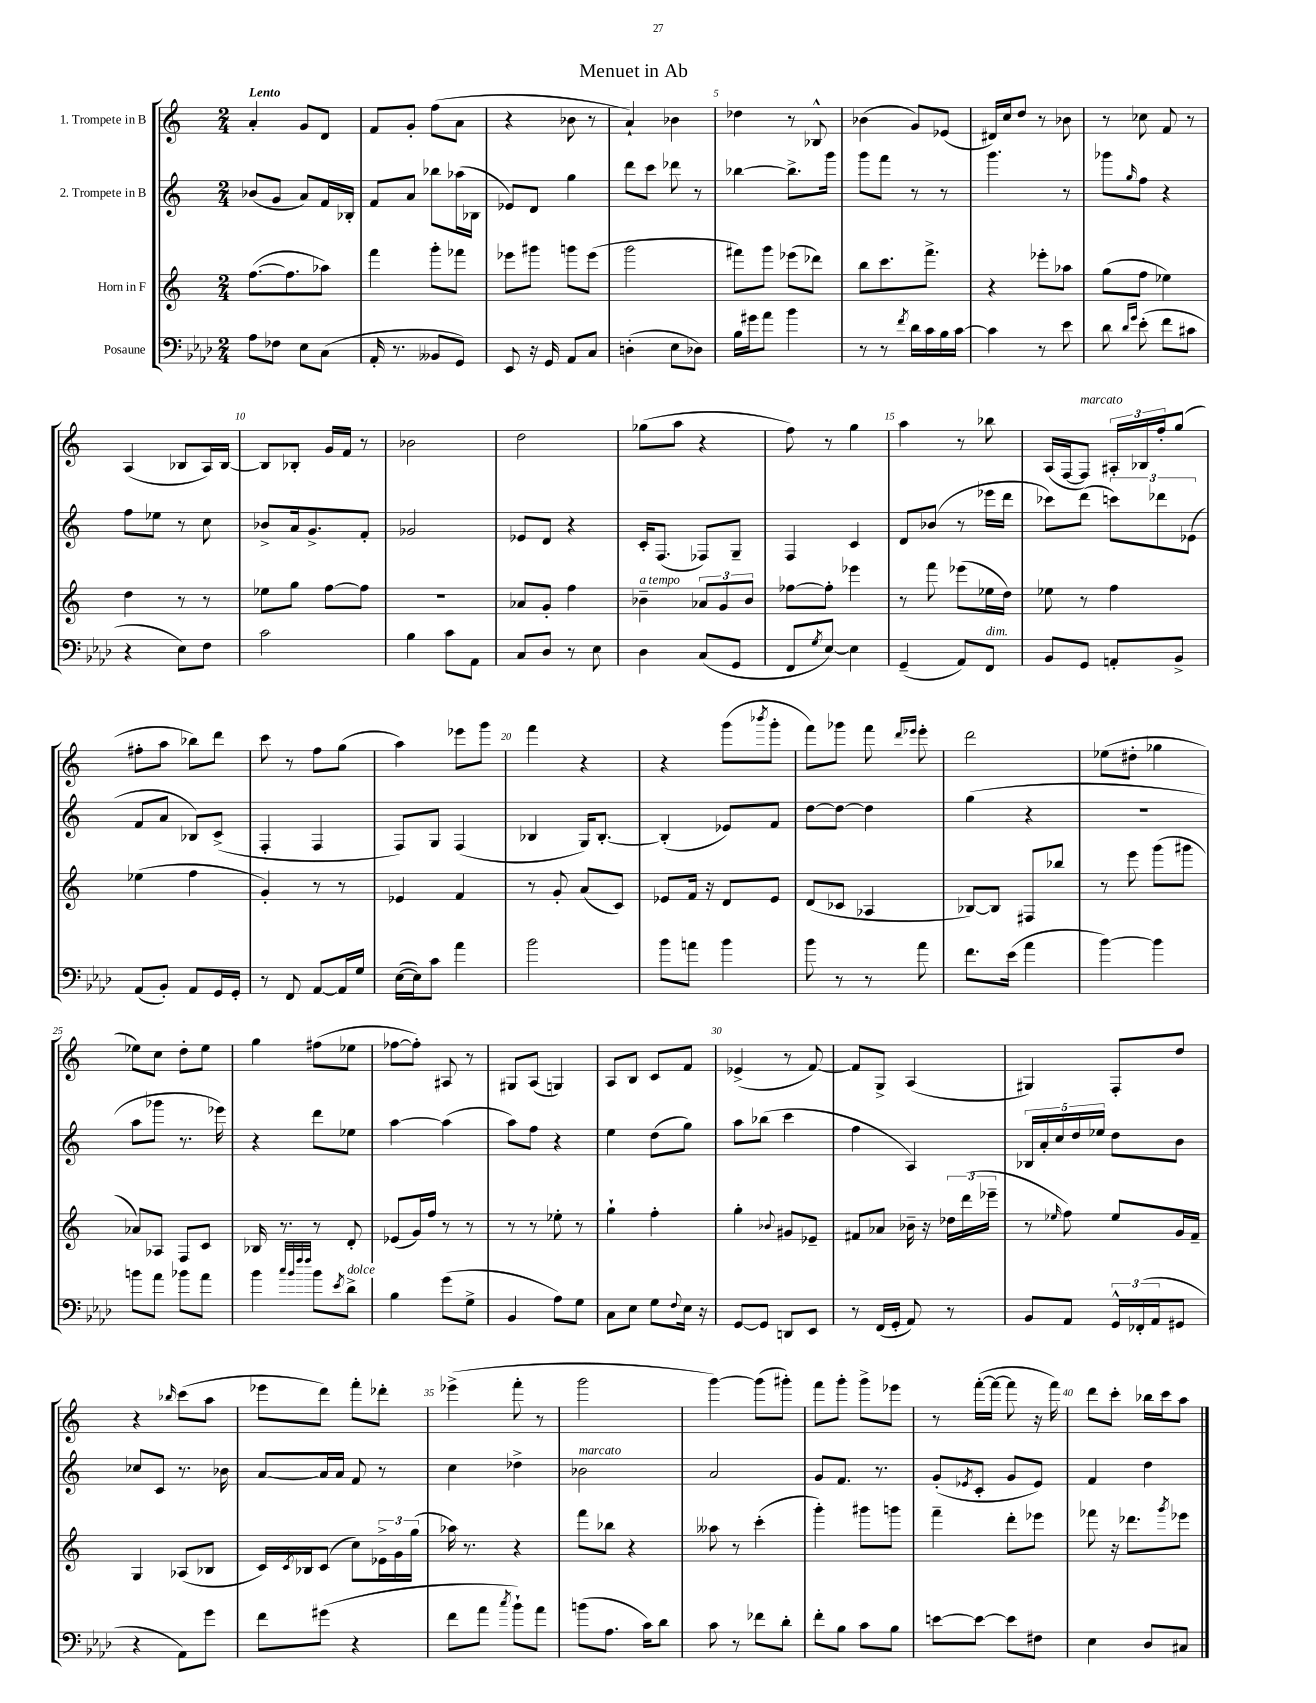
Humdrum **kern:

**kern	**kern	**kern	**kern
*staff4	*staff3	*staff2	*staff1
*clefF4	*clefG2	*clefG2	*clefG2
*k[b-e-a-d-]	*k[]	*k[]	*k[]
*M2/4	*M2/4	*M2/4	*M2/4
8A-\L	([8.ff\L	(8b-/L	4a'/
8F-\J	.	8g/J	.
.	8.ff\]	.	.
8E-\L	.	8a/L)	8g/L
(8C\J	8aa-\J)	16f/L	8d/J
.	.	16B-'/JJ	.
=	=	=	=
16AA-'/	4fff\	8f/L	8f/L
8.r	.	.	.
.	.	8a/J	8g'/J
8BB--/L	8ggg'\L	8bb-\L	(8ff\L
8GG/J)	8fff-\J	(16aa-\L	8a\J
.	.	16B-\JJ	.
=	=	=	=
8EE-/	8eee-\L	8e-/L)	4r
16r	8ggg#\J	8d/J	.
16GG/	.	.	.
8AA-/L	8ggg\L	4gg\	8b-\
8C/J	(8eee-\J	.	8r
=	=	=	=
(4D'\	2ggg\	8ddd\L	4a`/)
.	.	8ccc\J	.
8E-\L	.	8ddd-\	4b-\
8D-\J)	.	8r	.
=	=	=	=
16B-\LL	8fff#\L)	[4bb-\	4dd-\
16g#\J	.	.	.
8a-\J	8ggg\J	.	.
4b-\	(8eee-\L	8.bb-^\]L	8r
.	8ddd-\J)	.	8B-^^/
.	.	16ggg\Jk	.
=	=	=	=
8r	8bb\L	8ggg\L	(4b-\
8r	8.ccc\	8fff\J	.
8qf/	.	.	.
16d-\LL	.	8r	8g/L)
16c\	8.fff^\J	.	.
16B-\	.	8r	(8e-/J
[16c\JJ	.	.	.
=	=	=	=
4c\]	4r	4.ggg\	16d#/LL)
.	.	.	16cc/J
.	.	.	8dd/J
8r	8eee-'\L	.	8r
8e-\	8aa-\J	8r	8b-\
=	=	=	=
8d-\	(8gg\L	8ggg-\L	8r
16qqd-/LL	.	.	.
16qqg/JJ	.	16qqgg/	.
(8e-'\	8ff\J	8ff\J	8cc-\
8f\L	4ee-\)	4r	8f/
8c#\J	.	.	8r
=	=	=	=
4r	4dd\	8ff\L	(4A/
.	.	8ee-\J	.
8E-\L)	8r	8r	8B-/L
8F\J	8r	8cc\	16A/L)
.	.	.	[16B-/JJ
=	=	=	=
2c\	8ee-\L	8b-^/L	8B-/]L
.	8gg\J	16a/k	8B-'/J
.	.	8.g^/	.
.	[8ff\L	.	16g/LL
.	.	.	16f/JJ
.	8ff\]J	8f'/J	8r
=	=	=	=
4B-\	2r	2g-/	2b-\
8c\L	.	.	.
8AA-\J	.	.	.
=	=	=	=
8C/L	8a-/L	8e-/L	2dd\
8D-/J	8g'/J	8d/J	.
8r	4ff\	4r	.
8E-\	.	.	.
=	=	=	=
4D-\	4b-~\	16c'/LK	(8gg-\L
.	.	(8.F/J	.
.	.	.	8aa\J
(8C/L	12a-/L	8F-/L)	4r
.	12g/	.	.
8GG/J	.	8G~/J	.
.	12b-/J	.	.
=	=	=	=
8FF/L	[8ff-\L	4F/	8ff\)
8qG/	.	.	.
[8E-/J)	8ff-'\]J	.	8r
4E-\]	4eee-\	4c/	4gg\
=	=	=	=
(4GG~/	8r	8d/L	4aa\
.	8fff\	(8b-/J	.
8AA-/L)	(8eee-\L	8r	8r
8FF/J	16ee-\L	16eee-\LL	8bb-\
.	16dd\JJ)	16ddd\JJ	.
=	=	=	=
8BB-/L	8ee-\	8ccc-\L)	(16A/LL
.	.	.	[16F/J
8GG/J	8r	(8ddd\J	8F/]J)
8AA'/L	4ff\	12ccc\L)	24A#'/LL
.	.	.	24B-/
.	.	12ddd-\	24ff'/J
8BB-^/J	.	.	(8gg/J
.	.	(12e-\J	.
=	=	=	=
(8AA-/L	(4ee-\	8f/L	8ff#'\L
8BB-'/J)	.	8a/J	8aa\J
8AA-/L	4ff\	8B-/L)	8bb-\L)
16GG/L	.	(8c^/J	8ddd\J
16GG'/JJ	.	.	.
=	=	=	=
8r	4g'/)	4F'/	8ccc\
8FF/	.	.	8r
[8AA-/L	8r	4F/	8ff\L
16AA-/]L	8r	.	(8gg\J
16G/JJ	.	.	.
=	=	=	=
([16E-\LL	4e-/	8F/L)	4aa\)
16E-\]J)	.	.	.
8c\J	.	8G/J	.
4a-\	4f/	(4F/	8eee-\L
.	.	.	8ggg\J
=	=	=	=
2b-\	8r	4B-/	4fff\
.	8g'/	.	.
.	(8a/L	16G/LK)	4r
.	.	[8.B-'/J	.
.	8c/J)	.	.
=	=	=	=
8b-\L	8e-/L	(4B-'/]	4r
8a\J	16f/Jk	.	.
.	16r	.	.
4b-\	8d/L	8e-/L)	(8ggg\L
.	.	.	8qbbb-/
.	8e-/J	8f/J	8ggg'\J
=	=	=	=
8b-\	(8d/L	[8dd\L	8fff\L)
8r	8c-/J	8dd\_J	8ggg-\J
8r	4A-/	4dd\]	8fff\
.	.	.	16qqddd/LL
.	.	.	16qqeee-/JJ
8a-\	.	.	8eee-'\
=	=	=	=
8.f\L	[8B-/L)	(4gg\	2ddd\
.	8B-/]J	.	.
(16e-\Jk	.	.	.
4a-\	8F#/L	4r	.
.	8bb-/J	.	.
=	=	=	=
[4b-\)	8r	2r	(8ee-\L
.	8eee\	.	8dd#'\J
4b-\]	(8ggg\L	.	4gg-\
.	8ggg#\J	.	.
=	=	=	=
8b\L	8a-/L)	8aa\L	8ee-\L)
8a-\J	8A-/J	8ggg-\J	8cc\J
8b-\L	8F/L	8.r	8dd'\L
8a-\J	8c/J	.	8ee-\J
.	.	16eee-\)	.
=	=	=	=
4b-\	16B-/	4r	4gg\
.	8.r	.	.
32qqcc/LLL	.	.	.
32qqb-/	.	.	.
32qqff/	.	.	.
32qqff/JJJ	.	.	.
8b-\L	8r	8ddd\L	(8ff#\L
8qe-/	.	.	.
8d-^\J	8d'/	8ee-\J	8ee-\J
=	=	=	=
4B-\	(8e-/L	[4aa\	[8ff-\L
.	16g/L)	.	8ff-'\]J)
.	16ff/JJ	.	.
(8g\L	8r	(4aa\]	8A#/
8G^\J	8r	.	8r
=	=	=	=
4BB-/	8r	8aa\L)	8G#/L
.	8r	8ff\J	(8A/J
8A-\L)	8ee-'\	4r	4G/)
8G\J	8r	.	.
=	=	=	=
8C\L	4gg`\	4ee\	8A/L
8E-\J	.	.	8B/J
8G\L	4ff'\	(8dd\L	8c/L
8qqF/	.	.	.
16E-\Jk	.	8gg\J)	8f/J
16r	.	.	.
=	=	=	=
[8GG/L	4gg'\	8aa\L	(4e-^/
8GG/]J	.	(8bb-\J	.
.	8qqb-/	.	.
8DD/L	8g#/L	4ccc\	8r
8EE-/J	8e-~/J	.	[8f/)
=	=	=	=
8r	8f#/L	4ff\	8f/]L
(16FF/LL	8a-/J	.	8G^/J
16GG'/JJ	.	.	.
8AA-/)	16b-~\	4A/)	(4A/
.	16r	.	.
8r	24dd-\LL	.	.
.	(24ddd\	.	.
.	24eee-~\JJ	.	.
=	=	=	=
8BB-/L	8r	20B-/LL	4G#/)
.	.	20a'/	.
.	.	20cc/	.
.	16qqee-/	.	.
8AA-/J	8ff\)	.	.
.	.	20dd/	.
.	.	20ee-/JJ	.
24GG^^/LL	8ee-/L	8dd\L	8F'/L
(24FF-'/	.	.	.
24AA-/J	.	.	.
8GG#/J	16g/L	8b\J	8dd/J
.	16f~/JJ	.	.
=	=	=	=
4r	4G/	8cc-/L	4r
.	.	8c/J	.
.	.	.	16qqbb-/
8AA-\L)	(8A-/L	8.r	(8ccc\L
8g\J	8B-/J	.	8aa\J
.	.	16b-\	.
=	=	=	=
8f\L	16c/LL)	[8a/L	8eee-\L
.	8qc/	.	.
.	16B-/J	.	.
(8g#\J	(8c/J	16a/]L	8ddd\J)
.	.	16a/JJ	.
4r	8cc\L)	8f/	8fff'\L
.	24e-^\L	8r	8ddd-'\J
.	24g\	.	.
.	(24gg\JJ	.	.
=	=	=	=
8f\L	16aa-\)	4cc\	(4eee-^\
.	8.r	.	.
8a-\J	.	.	.
8qcc/	.	.	.
8b-`\L)	4r	4dd-^\	8fff'\
8a-\J	.	.	8r
=	=	=	=
(8b\L	8fff\L	2b-\	2ggg\
8.A-\J	8bb-\J	.	.
.	4r	.	.
16c\LK)	.	.	.
8d-\J	.	.	.
=	=	=	=
8c\	8aa--\	2a/	[4ggg\)
8r	8r	.	.
8f-\L	(4ccc'\	.	(8ggg\]L
8d-'\J	.	.	8ggg#'\J)
=	=	=	=
8f'\L	4ggg'\)	8g/L	8fff\L
8B-\J	.	8.f/J	8ggg'\J
8c\L	8ggg#\L	.	8ggg^\L
.	.	8.r	.
8B-\J	8ggg\J	.	8eee-\J
=	=	=	=
[8e\L	4fff~\	(8g'/L	8r
.	.	8qe-/	.
8e\_J	.	8c'/J	([16fff'\LL
.	.	.	16fff\_JJ
8e\]L	8ddd'\L	8g/L	8fff\]
8F#\J	8eee-\J	8e-/J)	16r
.	.	.	16fff\)
=	=	=	=
4E-\	8fff-\	4f/	8ddd\L
.	16r	.	8ccc'\J
.	8.ddd-\L	.	.
8D-/L	.	4dd\	16bb-\LL
.	.	.	16ccc\J
.	8qggg/	.	.
8C#/J	8eee-\J	.	8aa\J
==	==	==	==
*-	*-	*-	*-
